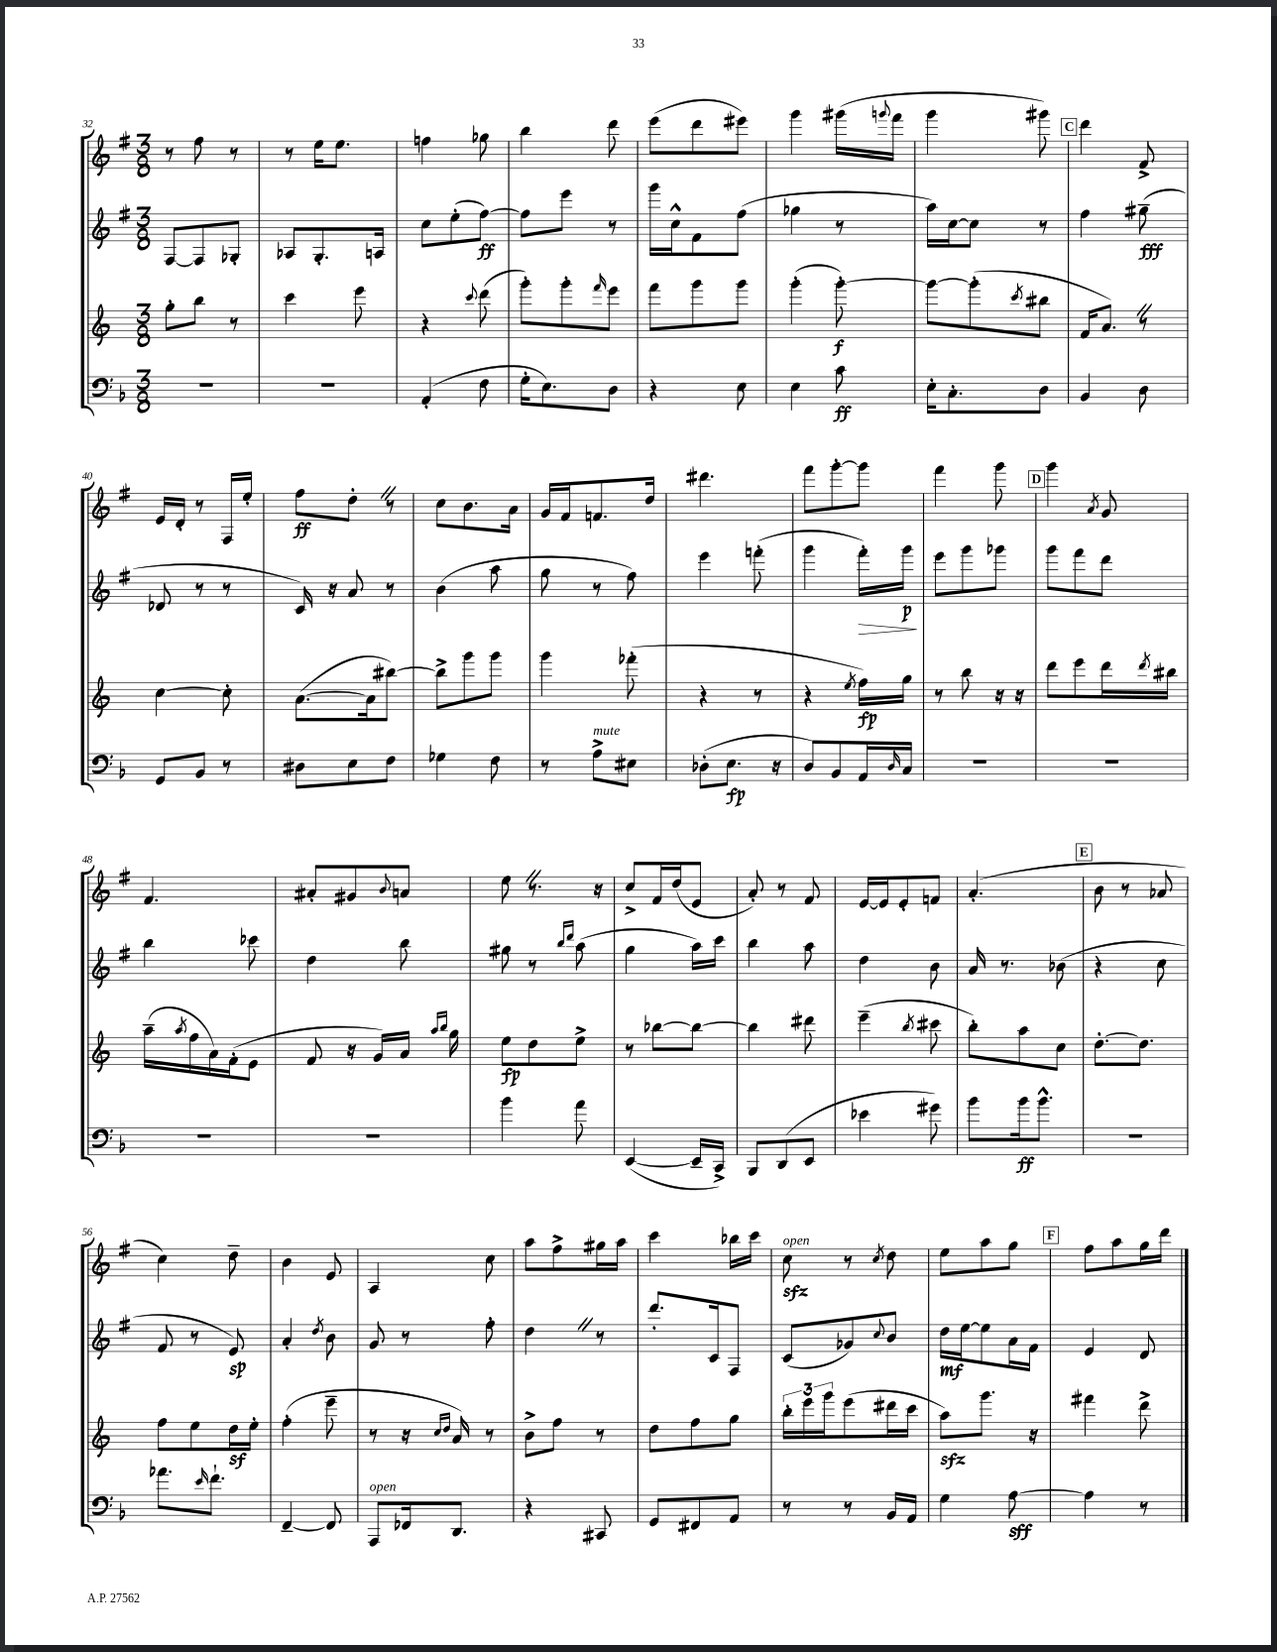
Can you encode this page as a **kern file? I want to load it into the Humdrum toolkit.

**kern	**dynam	**kern	**dynam	**kern	**dynam	**kern	**dynam
*part4	*part4	*part3	*part3	*part2	*part2	*part1	*part1
*staff4	*staff4	*staff3	*staff3	*staff2	*staff2	*staff1	*staff1
*clefF4	*	*clefG2	*	*clefG2	*	*clefG2	*
*k[b-]	*	*k[]	*	*k[f#]	*	*k[f#]	*
*M3/8	*	*M3/8	*	*M3/8	*	*M3/8	*
=32	=32	=32	=32	=32	=32	=32	=32
4.r	.	8gg'\L	.	[8F#/L	.	8r	.
.	.	8bb\J	.	8F#/]	.	8ff#\	.
.	.	8r	.	8G-X'/J	.	8r	.
=33	=33	=33	=33	=33	=33	=33	=33
4.r	.	4ccc\	.	8A-X/L	.	8r	.
.	.	.	.	8.G'/	.	16ee\KL	.
.	.	.	.	.	.	8.ee\J	.
.	.	8eee\	.	.	.	.	.
.	.	.	.	16An/Jk	.	.	.
=34	=34	=34	=34	=34	=34	=34	=34
(4AA'/	.	4r	.	8cc\L	.	4ffn\	.
.	.	.	.	(8ee'\	.	.	.
.	.	8qqccc/	.	.	.	.	.
8F\	.	(8ddd\	.	[8ff#\J)	ff	8gg-X\	.
=35	=35	=35	=35	=35	=35	=35	=35
16G'\KL	.	8ggg'\L)	.	8ff#\L]	.	4bb\	.
8.E\)	.	.	.	.	.	.	.
.	.	8ggg'\	.	8eee\J	.	.	.
.	.	16qqfff/	.	.	.	.	.
8D\J	.	8eee\J	.	8r	.	8ddd\	.
=36	=36	=36	=36	=36	=36	=36	=36
4r	.	8fff\L	.	16ggg\LL	.	(8eee\L	.
.	.	.	.	16cc^^\J	.	.	.
.	.	8ggg\	.	8f#\	.	8ddd\	.
8E\	.	8ggg\J	.	(8ff#\J	.	8eee#X\J)	.
=37	=37	=37	=37	=37	=37	=37	=37
4E\	.	(4ggg'\	.	4gg-X\	.	4ggg\	.
8c\	ff	[8ggg'\)	f	8r	.	(16ggg#X\LL	.
.	.	.	.	.	.	8qqgggn/	.
.	.	.	.	.	.	16fff#\JJ	.
=38	=38	=38	=38	=38	=38	=38	=38
16E'\KL	.	8ggg\L_	.	16aa\LL)	.	4ggg\	.
8.C'\	.	.	.	[16cc\J	.	.	.
.	.	(8ggg'\]	.	8cc\J]	.	.	.
.	.	8qccc/	.	.	.	.	.
8D\J	.	8bb#X\J	.	8r	.	8ggg#X\)	.
!!LO:REH:place=s1:t=C
=39	=39	=39	=39	=39	=39	=39	=39
4BB-/	.	16f/KL	.	4ff#\	.	4ddd\	.
.	.	8.aZ/J)	.	.	.	.	.
8D\	.	8r	.	(8gg#X~\	fff	8f#^/	.
!!LO:LB:g=z
=40	=40	=40	=40	=40	=40	=40	=40
8GG/L	.	[4cc\	.	8d-X/	.	16e/LL	.
.	.	.	.	.	.	16d'/JJ	.
8BB-/J	.	.	.	8r	.	8r	.
8r	.	8cc'\]	.	8r	.	16F#/LL	.
.	.	.	.	.	.	16ee'/JJ	.
=41	=41	=41	=41	=41	=41	=41	=41
8D#X\L	.	([8.a\L	.	16c/)	.	8ff#\L	ff
.	.	.	.	16r	.	.	.
8E\	.	.	.	8a/	.	8dd'Z\J	.
.	.	16a\k]	.	.	.	.	.
8F\J	.	[8bb#X\J)	.	8r	.	8r	.
=42	=42	=42	=42	=42	=42	=42	=42
4G-X\	.	8bb#^\L]	.	(4b\	.	8cc\L	.
.	.	8ggg\	.	.	.	8.b\	.
8F\	.	8ggg\J	.	8aa\	.	.	.
.	.	.	.	.	.	16a\Jk	.
=43	=43	=43	=43	=43	=43	=43	=43
8r	.	4ggg\	.	8gg\	.	16g/LL	.
.	.	.	.	.	.	16f#/J	.
!LO:TX:a:i:t=mute	!	!	!	!	!	!	!
8A^\L	.	.	.	8r	.	8.fn/	.
8E#X\J	.	(8fff-X'\	.	8ff#\)	.	.	.
.	.	.	.	.	.	16dd/Jk	.
=44	=44	=44	=44	=44	=44	=44	=44
(8D-X'\L	.	4r	.	4eee\	.	4.ddd#X\	.
8.E\J	fp	.	.	.	.	.	.
.	.	8r	.	(8fffn'\	.	.	.
16r	.	.	.	.	.	.	.
=45	=45	=45	=45	=45	=45	=45	=45
8D/L)	.	4r	.	4ggg\	.	8fff#\L	.
8BB-/	.	.	.	.	.	[8ggg'\	.
.	.	8qee/	.	.	.	.	.
!	!	!	!	!	!LO:HP:b	!	!
16AA/L	.	16ff\LL)	fp	16fff#'\LL)	>	8ggg\J]	.
16qqD/	.	.	.	.	.	.	.
16C/JJ	.	16gg\JJ	.	16ggg\JJ	p	.	.
.	.	.	.	.	]	.	.
=46	=46	=46	=46	=46	=46	=46	=46
4.r	.	8r	.	8eee\L	.	4fff#\	.
.	.	8bb\	.	8ggg\	.	.	.
.	.	16r	.	8ggg-X\J	.	8ggg\	.
.	.	16r	.	.	.	.	.
!!LO:REH:place=s1:t=D
=47	=47	=47	=47	=47	=47	=47	=47
4.r	.	8ddd\L	.	8ggg\L	.	4ggg\	.
.	.	8eee\	.	8fff#\	.	.	.
.	.	.	.	.	.	8qa/	.
.	.	16ddd\L	.	8ddd\J	.	8g/	.
.	.	8qddd/	.	.	.	.	.
.	.	16bb#X\JJ	.	.	.	.	.
!!LO:LB:g=z
=48	=48	=48	=48	=48	=48	=48	=48
4.r	.	(16aa~\LL	.	4bb\	.	4.f#/	.
.	.	8qaa/	.	.	.	.	.
.	.	16ff\	.	.	.	.	.
.	.	16a\)	.	.	.	.	.
.	.	(16f'\J	.	.	.	.	.
.	.	8e\J	.	8ccc-X\	.	.	.
=49	=49	=49	=49	=49	=49	=49	=49
4.r	.	8f/	.	4dd\	.	8a#X'/L	.
.	.	16r	.	.	.	8g#X/	.
.	.	16g/LL)	.	.	.	.	.
.	.	.	.	.	.	8qqb/	.
.	.	16a/JJ	.	8bb\	.	8an/J	.
.	.	16qqaa/LL	.	.	.	.	.
.	.	16qqbb/JJ	.	.	.	.	.
.	.	16gg\	.	.	.	.	.
=50	=50	=50	=50	=50	=50	=50	=50
4b-\	.	8ee\L	fp	8gg#X\	.	8eeZ\	.
.	.	8dd\	.	8r	.	8.r	.
.	.	.	.	16qqbb/LL	.	.	.
.	.	.	.	16qqddd/JJ	.	.	.
8a\	.	8ee^\J	.	(8aa\	.	.	.
.	.	.	.	.	.	16r	.
=51	=51	=51	=51	=51	=51	=51	=51
([4EE/	.	8r	.	4gg\	.	8cc^/L	.
.	.	[8bb-X\L	.	.	.	16f#/L	.
.	.	.	.	.	.	(16dd/J	.
16EE~/LL]	.	8bb-\J_	.	16aa\LL)	.	8e/J	.
16CC^/JJ)	.	.	.	16ccc\JJ	.	.	.
=52	=52	=52	=52	=52	=52	=52	=52
8BBB-/L	.	4bb-\]	.	4bb\	.	8a'/)	.
(8DD/	.	.	.	.	.	8r	.
8EE/J	.	8ddd#X\	.	8aa\	.	8f#/	.
=53	=53	=53	=53	=53	=53	=53	=53
4e-X\	.	(4eee~\	.	4dd\	.	[16e/LL	.
.	.	.	.	.	.	16e/J]	.
.	.	.	.	.	.	8e'/	.
.	.	8qbb/	.	.	.	.	.
8g#X\)	.	8ccc#X\	.	8b\	.	8fn/J	.
=54	=54	=54	=54	=54	=54	=54	=54
8b-\L	.	8bb'\L)	.	16a/	.	(4.a'/	.
.	.	.	.	8.r	.	.	.
16b-\k	ff	8aa\	.	.	.	.	.
8.b-^^\J	.	.	.	.	.	.	.
.	.	8cc\J	.	(8b-X\	.	.	.
!!LO:REH:place=s1:t=E
=55	=55	=55	=55	=55	=55	=55	=55
4.r	.	[8.dd'\L	.	4r	.	8b\	.
.	.	.	.	.	.	8r	.
.	.	8.dd\J]	.	.	.	.	.
.	.	.	.	8cc\	.	8a-X/	.
!!LO:LB:g=z
=56	=56	=56	=56	=56	=56	=56	=56
8.a-X\L	.	8ff\L	.	8f#/	.	4cc\)	.
.	.	8ee\	.	8r	.	.	.
16qqe/	.	.	.	.	.	.	.
8.f`\J	.	.	.	.	.	.	.
.	.	16ddz\L	.	8e/)	sp	8dd~\	.
.	.	16ee'\JJ	.	.	.	.	.
=57	=57	=57	=57	=57	=57	=57	=57
[4FF~/	.	(4ff'\	.	4a'/	.	4b\	.
.	.	.	.	8qdd/	.	.	.
8FF/]	.	8eee~\	.	8b\	.	8e/	.
=58	=58	=58	=58	=58	=58	=58	=58
!LO:TX:a:i:t=open	!	!	!	!	!	!	!
8AAA/L	.	8r	.	8g/	.	4A/	.
16FF-X/k	.	16r	.	8r	.	.	.
.	.	16qqcc/LL	.	.	.	.	.
.	.	16qqdd/JJ	.	.	.	.	.
8.DD/J	.	16a/)	.	.	.	.	.
.	.	8r	.	8ff#'\	.	8cc\	.
=59	=59	=59	=59	=59	=59	=59	=59
4r	.	8b^\L	.	4ddZ\	.	8aa\L	.
.	.	8ff\J	.	.	.	8ff#^\	.
8CC#X/	.	8r	.	8r	.	16gg#X\L	.
.	.	.	.	.	.	16aa\JJ	.
=60	=60	=60	=60	=60	=60	=60	=60
8GG/L	.	8dd\L	.	8.ddd'/L	.	4ccc\	.
8FF#X/	.	8ff\	.	.	.	.	.
.	.	.	.	16c/k	.	.	.
8AA/J	.	8gg\J	.	8F#/J	.	16bb-X\LL	.
.	.	.	.	.	.	16ccc\JJ	.
=61	=61	=61	=61	=61	=61	=61	=61
!	!	!	!	!	!	!LO:TX:a:i:t=open	!
8r	.	24bb'\LL	.	(8c/L	.	8cczz\	.
.	.	24eee\	.	.	.	.	.
.	.	24ggg\J	.	.	.	.	.
8r	.	(8eee\	.	8g-X/)	.	8r	.
.	.	.	.	8qqcc/	.	8qcc/	.
16BB-/LL	.	16ddd#X\L	.	8b/J	.	8dd\	.
16AA/JJ	.	16ccc\JJ	.	.	.	.	.
=62	=62	=62	=62	=62	=62	=62	=62
4G\	.	8aazz\L)	.	16dd\LL	mf	8ee\L	.
.	.	.	.	[16ee\J	.	.	.
.	.	8.ggg\J	.	8ee\]	.	8aa\	.
[8A\	sff	.	.	16a\L	.	8gg\J	.
.	.	16r	.	16f#\JJ	.	.	.
!!LO:REH:place=s1:t=F
=63	=63	=63	=63	=63	=63	=63	=63
4A\]	.	4fff#X\	.	4e/	.	8ff#\L	.
.	.	.	.	.	.	8aa\	.
8r	.	8ddd^\	.	8d/	.	16gg\L	.
.	.	.	.	.	.	16ddd\JJ	.
==	==	==	==	==	==	==	==
*-	*-	*-	*-	*-	*-	*-	*-
